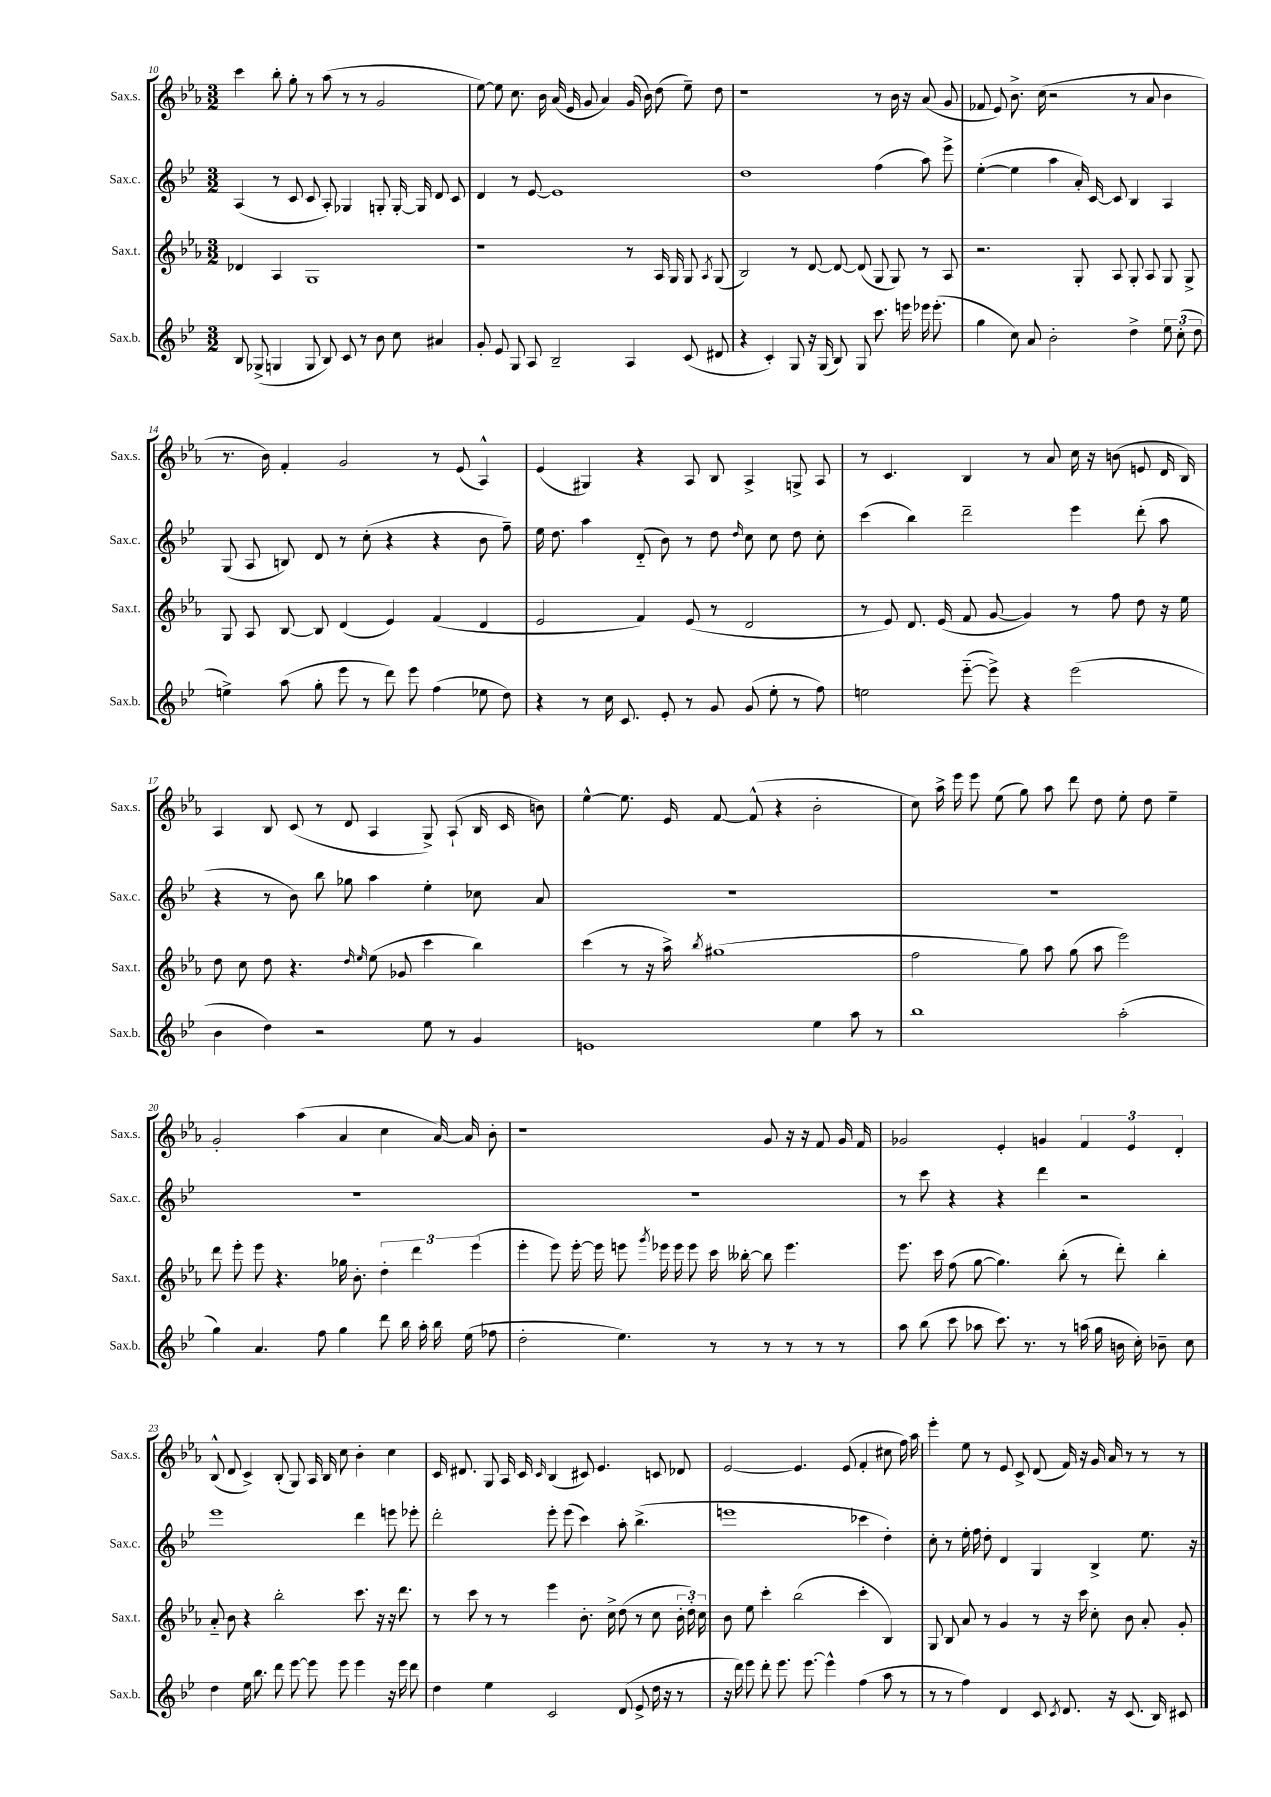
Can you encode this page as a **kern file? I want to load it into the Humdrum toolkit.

**kern	**kern	**kern	**kern
*part4	*part3	*part2	*part1
*staff4	*staff3	*staff2	*staff1
*I"Sax.b.	*I"Sax.t.	*I"Sax.c.	*I"Sax.s.
*I'Sax.b.	*I'Sax.t.	*I'Sax.c.	*I'Sax.s.
*clefG2	*clefG2	*clefG2	*clefG2
*k[b-e-]	*k[b-e-a-]	*k[b-e-]	*k[b-e-a-]
*M3/2	*M3/2	*M3/2	*M3/2
=10	=10	=10	=10
8B-/	4d-X/	(4A/	4ccc\
(8G-X^/	.	.	.
4Gn/	4A-/	8r	8bb-'\
.	.	8c/	8gg'\
8G/	1G	8c/	8r
8B-/)	.	8A'/)	(8aa-\
8c/	.	4G-X/	8r
8r	.	.	8r
8b-\	.	8Gn'/	2g/
8cc\	.	[16G'/	.
.	.	16G/]	.
4a#X/	.	8d/	.
.	.	8c/	.
=11	=11	=11	=11
8g'/	1r	4d/	[8ee-\)
8e-/	.	.	8ee-\]
8G/	.	8r	8.cc\
8A/	.	[8e-/	.
.	.	.	16b-\
2B-~/	.	1e-]	(16a-/
.	.	.	16e-/
.	.	.	8g/
.	.	.	4a-/)
4A/	8r	.	(16g/
.	.	.	16b-\)
.	16A-/	.	(8dd\
.	16G/	.	.
(8c/	8G/	.	8ee-~\)
.	8qA-/	.	.
8d#X/	(8G/	.	8dd\
=12	=12	=12	=12
4r	2B-/)	1dd	1r
4c'/)	.	.	.
8G/	8r	.	.
16r	[8d/	.	.
(16G/	.	.	.
8B-/)	8d/_	.	.
8G/	(8d/]	.	.
8.ccc\	8G/	(4ff\	8r
.	8G/)	.	16b-\
16eeen\	.	.	16r
16eee-X\	8r	8aa\)	(8a-/
(8.eee-'\	.	.	.
.	8A-/	8eee-^\	8g/
=13	=13	=13	=13
4gg\	2.r	([4ee-'\	8f-X/
.	.	.	8e-/)
8cc\)	.	4ee-\]	8.b-^\
8a/	.	.	.
.	.	.	(16cc\
2b-'\	.	4aa\	2r
.	8G'/	16a'/)	.
.	.	[16c/	.
.	8A-/	8c/]	.
4dd^\	8G'/	4B-/	8r
.	8A-/	.	8a-/
12ee-\	8G/	4A/	4b-\
(12cc'\	.	.	.
.	8G^/	.	.
12dd\	.	.	.
!!LO:LB:g=z
=14	=14	=14	=14
4een^\)	8G/	(8G/	8.r
.	8A-/	8A/	.
.	.	.	16b-\)
(8aa\	[8B-/	8Bn/)	4f'/
8gg'\	8B-/]	8d/	.
8eee-\	(4d/	8r	2g/
8r	.	(8cc'\	.
8ddd\)	4e-/)	4r	.
8eee-\	.	.	.
(4ff\	(4f/	4r	8r
.	.	.	(8e-/
8ee-X\	4d/	8b-\	4A-^^/)
8dd\)	.	8ff~\)	.
=15	=15	=15	=15
4r	2e-/	16ee-\	(4e-/
.	.	8.dd\	.
8r	.	4aa\	4G#X/)
16cc\	.	.	.
8.c/	.	.	.
.	4f/)	(8d/	4r
8e-'/	.	8b-\)	.
8r	(8e-/	8r	8A-/
8g/	8r	8dd\	8B-/
.	.	16qqdd/	.
(8g/	2d/	8cc\	4A-^/
8ee-'\	.	8cc\	.
8r	.	8dd\	8Gn^/
8ff\)	.	8cc'\	8A-/
=16	=16	=16	=16
2een\	8r	(4ccc\	8r
.	8e-/)	.	4.c/
.	8.d/	4bb-\)	.
.	(16e-/	.	.
([8eee-\	8f/	2ddd~\	4B-/
8eee-^\])	[8g/	.	.
4r	4g/])	.	8r
.	.	.	8a-/
(2eee-\	8r	4eee-\	16cc\
.	.	.	16r
.	8ff\	.	(8bn\
.	8dd\	(8ddd'\	8en/
.	16r	8aa\	16d/
.	16ee-\	.	16B-/)
!!LO:LB:g=z
=17	=17	=17	=17
4b-\	8dd\	4r	4A-/
.	8cc\	.	.
4dd\)	8dd\	8r	8B-/
.	4.r	8b-\)	(8c/
2r	.	8bb-\	8r
.	.	8gg-X\	8d/
.	16qqdd/	.	.
.	16qqee-/	.	.
.	(8ee-\	4aa\	4A-/
.	8g-X/	.	.
8ee-\	4ccc\	4ee-'\	8G^/)
8r	.	.	(8A-`/
4g/	4bb-\)	8cc-X\	16B-/
.	.	.	16c/
.	.	8a/	8bn\)
=18	=18	=18	=18
1en	(4ccc\	1.r	[4ee-^^\
.	8r	.	8.ee-\]
.	16r	.	.
.	16aa-^\)	.	16e-/
.	8qbb-/	.	.
.	(1gg#X	.	[8f/
.	.	.	(8f^^/]
.	.	.	4r
4ee-\	.	.	2b-'\
8aa\	.	.	.
8r	.	.	.
=19	=19	=19	=19
1bb-	2ff\	1.r	8cc\)
.	.	.	16aa-^\
.	.	.	16eee-\
.	.	.	8eee-\
.	.	.	(8ee-\
.	8gg\)	.	8gg\)
.	8aa-\	.	8aa-\
.	(8gg\	.	8ddd\
.	8aa-\	.	8dd\
(2aa'\	2eee-\)	.	8ee-'\
.	.	.	8dd\
.	.	.	4ee-~\
!!LO:LB:g=z
=20	=20	=20	=20
4gg\)	8ddd\	1.r	2g'/
.	8eee-'\	.	.
4.a/	8eee-\	.	.
.	4.r	.	.
.	.	.	(4aa-\
8ff\	.	.	.
4gg\	16gg-X\	.	4a-/
.	8.b-'\	.	.
8ddd\	6dd'\	.	4cc\
16bb-\	.	.	.
.	6ddd\	.	.
16aa'\	.	.	.
16bb-\	.	.	[16a-/)
(16ee-\	.	.	16a-/]
.	(6eee-\	.	.
8ff-X\	.	.	8b-'\
=21	=21	=21	=21
2dd'\	4eee-'\	1.r	1r
.	8eee-\)	.	.
.	[16eee-'\	.	.
.	16eee-\]	.	.
4.ee-\)	8eeen\	.	.
.	8qggg/	.	.
.	16eee-X\	.	.
.	16eee-\	.	.
.	8eee-\	.	.
8r	16ccc\	.	.
.	[16bb--X'\	.	.
8r	8bb--\]	.	8g/
8r	4.eee-\	.	16r
.	.	.	16r
8r	.	.	8f/
8r	.	.	16g/
.	.	.	16f/
=22	=22	=22	=22
8aa\	8.eee-\	8r	2g-X/
(8bb-\	.	8ccc\	.
.	16ccc\	.	.
8ccc\	(8ff\	4r	.
8aa-X\	[8gg\	.	.
8.ccc\)	4.gg\])	4r	4e-'/
8.r	.	.	.
.	.	4ddd\	4gn/
8r	(8bb-'\	.	.
(16aan\	8r	2r	6f/
16gg\	.	.	.
16bn\	8ddd'\)	.	.
.	.	.	6e-/
16cc'\)	.	.	.
8b-X~\	4bb-'\	.	.
.	.	.	6d'/
8cc\	.	.	.
!!LO:LB:g=z
=23	=23	=23	=23
4dd\	8a-/	1eee-	(8B-^^/
.	8b-\	.	8d/
16ee-\	4r	.	4c^/)
8.bb-\	.	.	.
8ddd\	2bb-'\	.	(8B-'/
[8eee-\	.	.	8G/)
8eee-\]	.	.	16A-/
.	.	.	16B-/
8eee-\	.	.	8cc\
4eee-\	8.ccc\	4ddd\	4b-'\
.	16r	.	.
16r	16r	8eeen\	4cc\
16eee-\	8.ddd\	.	.
8ddd\	.	8eee-X'\	.
=24	=24	=24	=24
4dd\	8r	2ddd'\	16c/
.	.	.	8.d#X/
.	8ccc\	.	.
4ee-\	8r	.	8G/
.	8r	.	16A-/
.	.	.	16c/
.	.	.	16qqc/
2c/	4eee-\	8eee-'\	(4B-/
.	.	(8eee-\	.
.	8.b-'\	4ccc\)	8c#X/)
.	.	.	4.e-/
.	16cc^\	.	.
(8d/	(8dd\	8aa'\	.
8e-^/	8r	(4.bb-^\	.
16dd\	8cc\	.	8cn/
16r	.	.	.
8r	24b-'\	.	8d-X/
.	24dd'\)	.	.
.	24cc\	.	.
=25	=25	=25	=25
16r	8b-\	1eeen	[2e-/
16ddd\)	.	.	.
8eee-\	8ee-\	.	.
8ddd'\	4ccc'\	.	.
8.eee-\	.	.	.
.	(2bb-\	.	4.e-/]
[8.eee-\	.	.	.
4eee-^^\]	.	.	.
.	.	.	(8e-/
(4ff\	4ccc'\	4ccc-X\	4f'/
8aa\	4B-/)	4dd'\)	8cc#X\
8r	.	.	16ff\)
.	.	.	16aa-\
=26	=26	=26	=26
8r	8G/	8cc'\	4eee-'\
8r	8B-/	8r	.
4ff\)	8a-/	16ee-'\	8ee-\
.	.	16ff\	.
.	8r	8dd'\	8r
4d/	4g/	4d/	8e-/
.	.	.	8c^/
8c/	8r	4G/	(8d/
8qc/	.	.	.
8.d/	16r	.	16f/)
.	16ccc\	.	16r
.	8cc'\	4B-^/	16g/
16r	.	.	16a-/
(8.c/	8b-\	.	8r
.	8a-'/	8.ee-\	8r
16B-/)	.	.	.
8c#X/	8g'/	.	8r
.	.	16r	.
==	==	==	==
*-	*-	*-	*-
